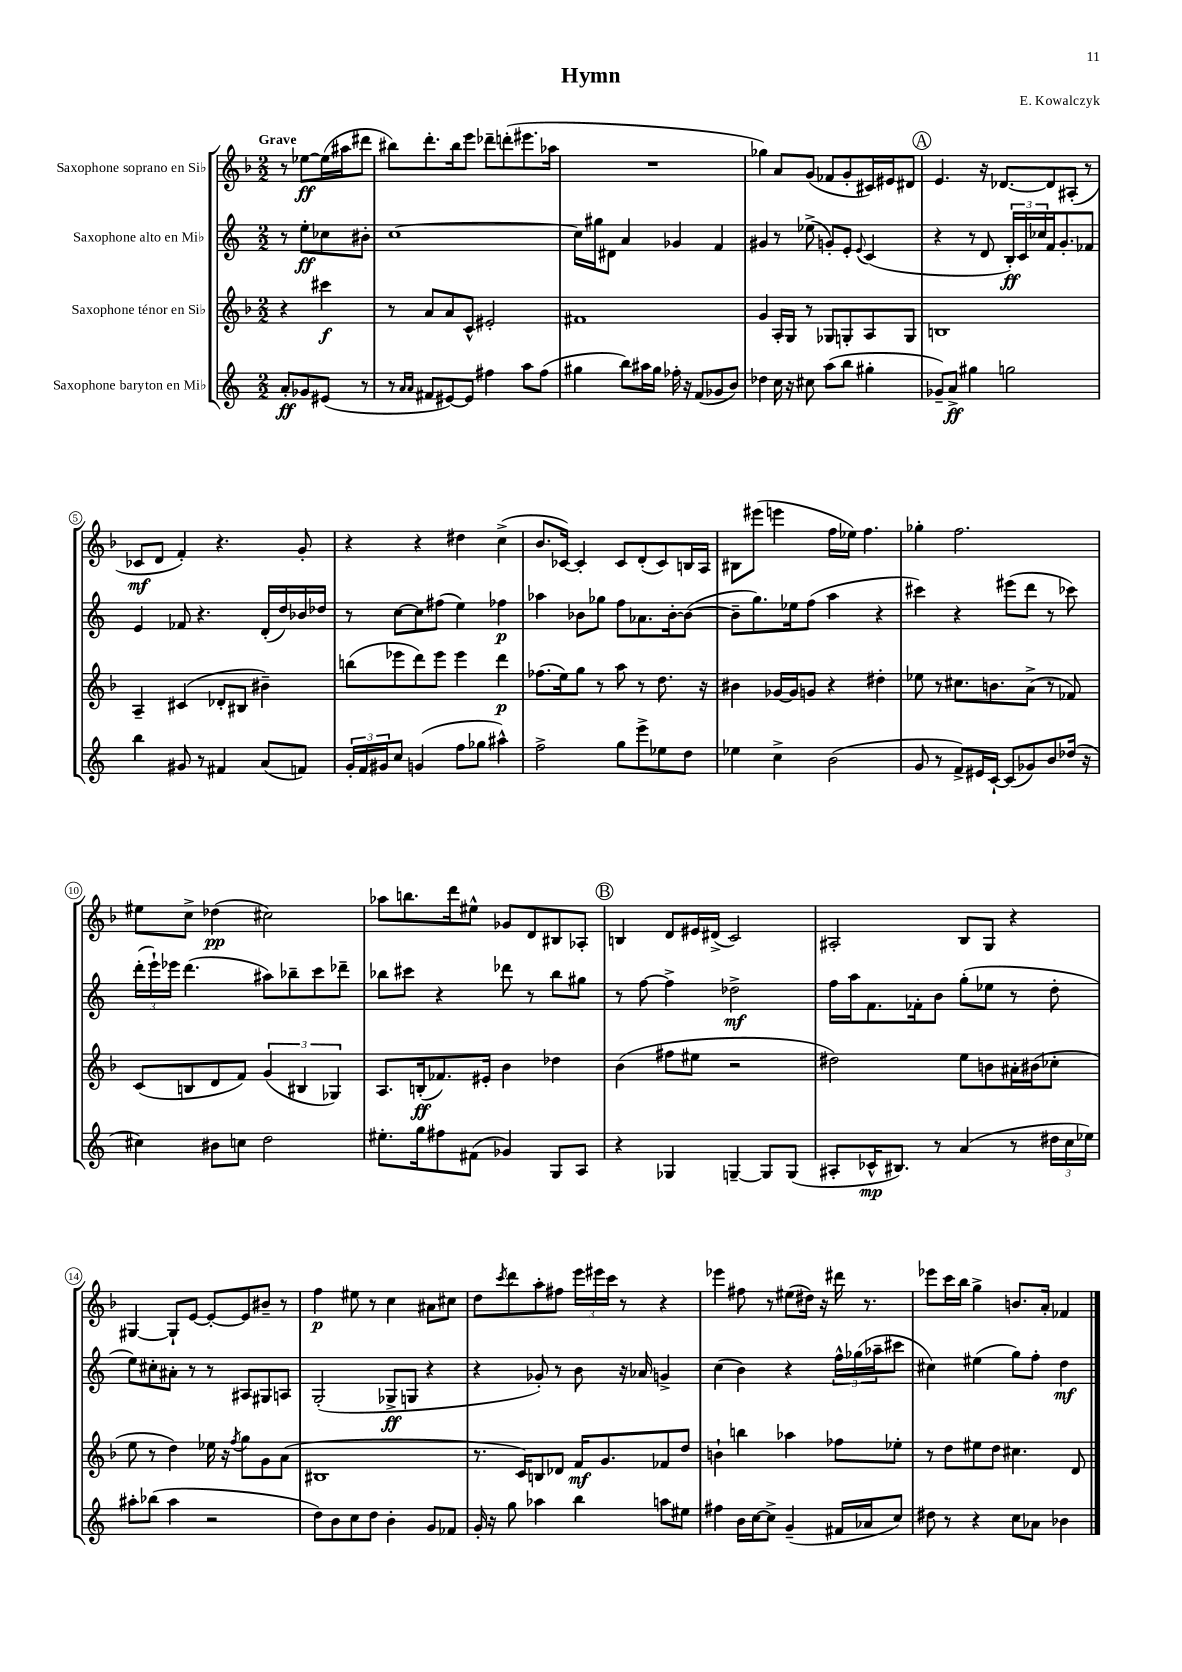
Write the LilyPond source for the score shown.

\header { title = "Hymn" composer = "E. Kowalczyk" }
<<
\new StaffGroup <<
\new Staff = "s0" \with { instrumentName = "Saxophone soprano en Sib" } {
    \clef treble \key f \major \numericTimeSignature \time 2/2 \partial 2 \tempo "Grave"
    r8 ees''8~\ff ees''16( ais''16 dis'''8 |
    bis''8) d'''8.-. bis''16 e'''8 des'''8-- d'''8-.( eis'''8. aes''16 |
    R1 |
    ges''4) a'8 g'8( fes'8 g'8-. cis'16) eis'16 dis'8 |
    \mark \markup { \circle "A" } e'4. r16 des'8.~ des'8 ais8-.( r8 |
    ces'8\mf d'8 f'4-.) r4. g'8-. |
    r4 r4 dis''4 c''4->( |
    bes'8. ces'16~) ces'4-. ces'8 d'8-.( ces'8) b16 a16 |
    bis8 eis'''8( e'''4 f''16 ees''16) f''4. |
    ges''4-. f''2. |
    eis''8 c''8-> des''4\pp( cis''2) |
    aes''8 b''8. d'''16 eis''8-^ ges'8 d'8 bis8 aes8-. |
    \mark \markup { \circle "B" } b4 d'8 eis'16 dis'16->( c'2) |
    ais2-. bes8 g8 r4 |
    gis4~ gis8-! e'8~ e'8~-. e'8 bis'8-- r8 |
    f''4\p eis''8 r8 c''4 ais'8 cis''8 |
    d''8 \acciaccatura { c'''8 } d'''8 a''8-. fis''8 \tuplet 3/2 { e'''16 eis'''16 c'''16 } r8 r4 |
    ees'''4 fis''8 r8 eis''8( dis''16) r16 dis'''16 r8. |
    ees'''8 c'''16 bes''16 g''4-> b'8. a'16-. fes'4 \bar "|." |
}
\new Staff = "s1" \with { instrumentName = "Saxophone alto en Mib" } {
    \clef treble \key c \major \numericTimeSignature \time 2/2 \partial 2
    r8 e''8-.\ff ces''8 bis'8-. |
    c''1~ |
    c''16 gis''16 dis'8 a'4 ges'4 f'4 |
    gis'4 r8 ees''8->( g'8-.) e'8-. \appoggiatura { e'8 } c'4( |
    \mark \markup { \circle "A" } r4 r8 d'8 \tuplet 3/2 { b16-.\ff) c'16 ces''16 } f'16 g'8.-. fes'8 |
    e'4 fes'8 r4. d'16-.( d''16) bes'16 des''16 |
    r8 c''8~ c''8 fis''8( e''4) fes''4\p |
    aes''4 bes'8 ges''8 f''8 aes'8. bes'16~-. bes'8~( |
    bes'8-- g''8.) ees''16 f''8( a''4 r4 |
    cis'''4) r4 eis'''8( d'''8 r8 ces'''8) |
    \tuplet 3/2 { d'''16-.( e'''16-!) ees'''16 } d'''4.( ais''8) bes''8-- c'''8 des'''8-- |
    bes''8 cis'''8 r4 des'''8 r8 bes''8 gis''8 |
    \mark \markup { \circle "B" } r8 f''8~ f''4-> des''2->\mf |
    f''16 a''16 f'8. fes'16-. b'8 g''8-.( ees''8 r8 d''8-. |
    e''8) cis''8-. ais'8-. r8 r8 ais8 gis8 a8 |
    g2-.( ges8->\ff g8 r4 |
    r4 ges'8-.) r8 b'8 r16 aes'16 g'4-> |
    c''4( b'4) r4 \tuplet 3/2 { f''16-^ ges''16( aes''16-- } cis'''8 |
    cis''4) eis''4( g''8) f''8-. d''4\mf \bar "|." |
}
\new Staff = "s2" \with { instrumentName = "Saxophone ténor en Sib" } {
    \clef treble \key f \major \numericTimeSignature \time 2/2 \partial 2
    r4 cis'''4\f |
    r8 a'8 a'8 c'8-^ eis'2-. |
    fis'1 |
    g'4 a16-. g16 r8 ges8 g8-. a8 g8 |
    \mark \markup { \circle "A" } b1 |
    a4-- cis'4( des'8-. bis8 bis'4--) |
    b''8( ees'''8 d'''8) ees'''8 ees'''4 d'''4\p |
    fes''8.( e''16) g''8 r8 a''8 r8 d''8. r16 |
    bis'4 ges'16~ ges'16 g'8 r4 dis''4-. |
    ees''8 r8 cis''8. b'8. a'8->( r8 fes'8) |
    c'8( b8 d'8 f'8) \tuplet 3/2 { g'4( bis4 ges4) } |
    a8. b16-.\ff( fes'8.) eis'16-. bes'4 des''4 |
    \mark \markup { \circle "B" } bes'4( fis''8 eis''8 r2 |
    dis''2) e''8 b'8 ais'16-. bis'16( ces''8-. |
    e''8 r8 d''4) ees''16 r16 \acciaccatura { f''8 } g''8 g'8 a'8( |
    bis1 |
    r8. c'16) b8 des'8 f'16\mf g'8. fes'8 d''8 |
    b'4-! b''4 aes''4 fes''8 ees''8-. |
    r8 d''8 eis''8 d''8 cis''4. d'8 \bar "|." |
}
\new Staff = "s3" \with { instrumentName = "Saxophone baryton en Mib" } {
    \clef treble \key c \major \numericTimeSignature \time 2/2 \partial 2
    a'8-.\ff ges'8 eis'8( r8 |
    r8 \grace { a'16 a'16 } fis'8 eis'8~) eis'8 fis''4 a''8 fis''8( |
    gis''4 b''8) ais''16 gis''16 fes''16-. r16 f'8( ges'8 b'8) |
    des''4 c''16 r16 cis''8 a''8( b''8 gis''4-. |
    \mark \markup { \circle "A" } ges'8--) a'8->\ff gis''4 g''2 |
    b''4 gis'8 r8 fis'4 a'8( f'8) |
    \tuplet 3/2 { g'16-. f'16 gis'16 } c''8 g'4( f''8 ges''8 ais''4-^) |
    f''2-> g''8 e'''8-> ees''8 d''8 |
    ees''4 c''4-> b'2( |
    g'8 r8 f'8->) eis'16 c'16~-! c'8( ges'8) b'8 des''16( r16 |
    cis''4) bis'8 c''8 d''2 |
    eis''8.-. g''16 fis''8 fis'8( ges'4) g8 a8 |
    \mark \markup { \circle "B" } r4 ges4 g4~-- g8 g8( |
    ais8-. ces'16-^\mp bis8.) r8 a'4( r8 \tuplet 3/2 { dis''16 c''16 ees''16) } |
    ais''8-. bes''8( ais''4 r2 |
    d''8) b'8 c''8 d''8 b'4-. g'8 fes'8 |
    g'16-. r16 g''8 aes''4 b''4 a''8 eis''8 |
    fis''4 b'16 c''16~ c''8-> g'4--( fis'16 aes'16 c''8) |
    dis''8 r8 r4 c''8 aes'8 bes'4 \bar "|." |
}
>>
>>
\layout { \context { \Score \override BarNumber.stencil = #(make-stencil-circler 0.1 0.3 ly:text-interface::print) } }
